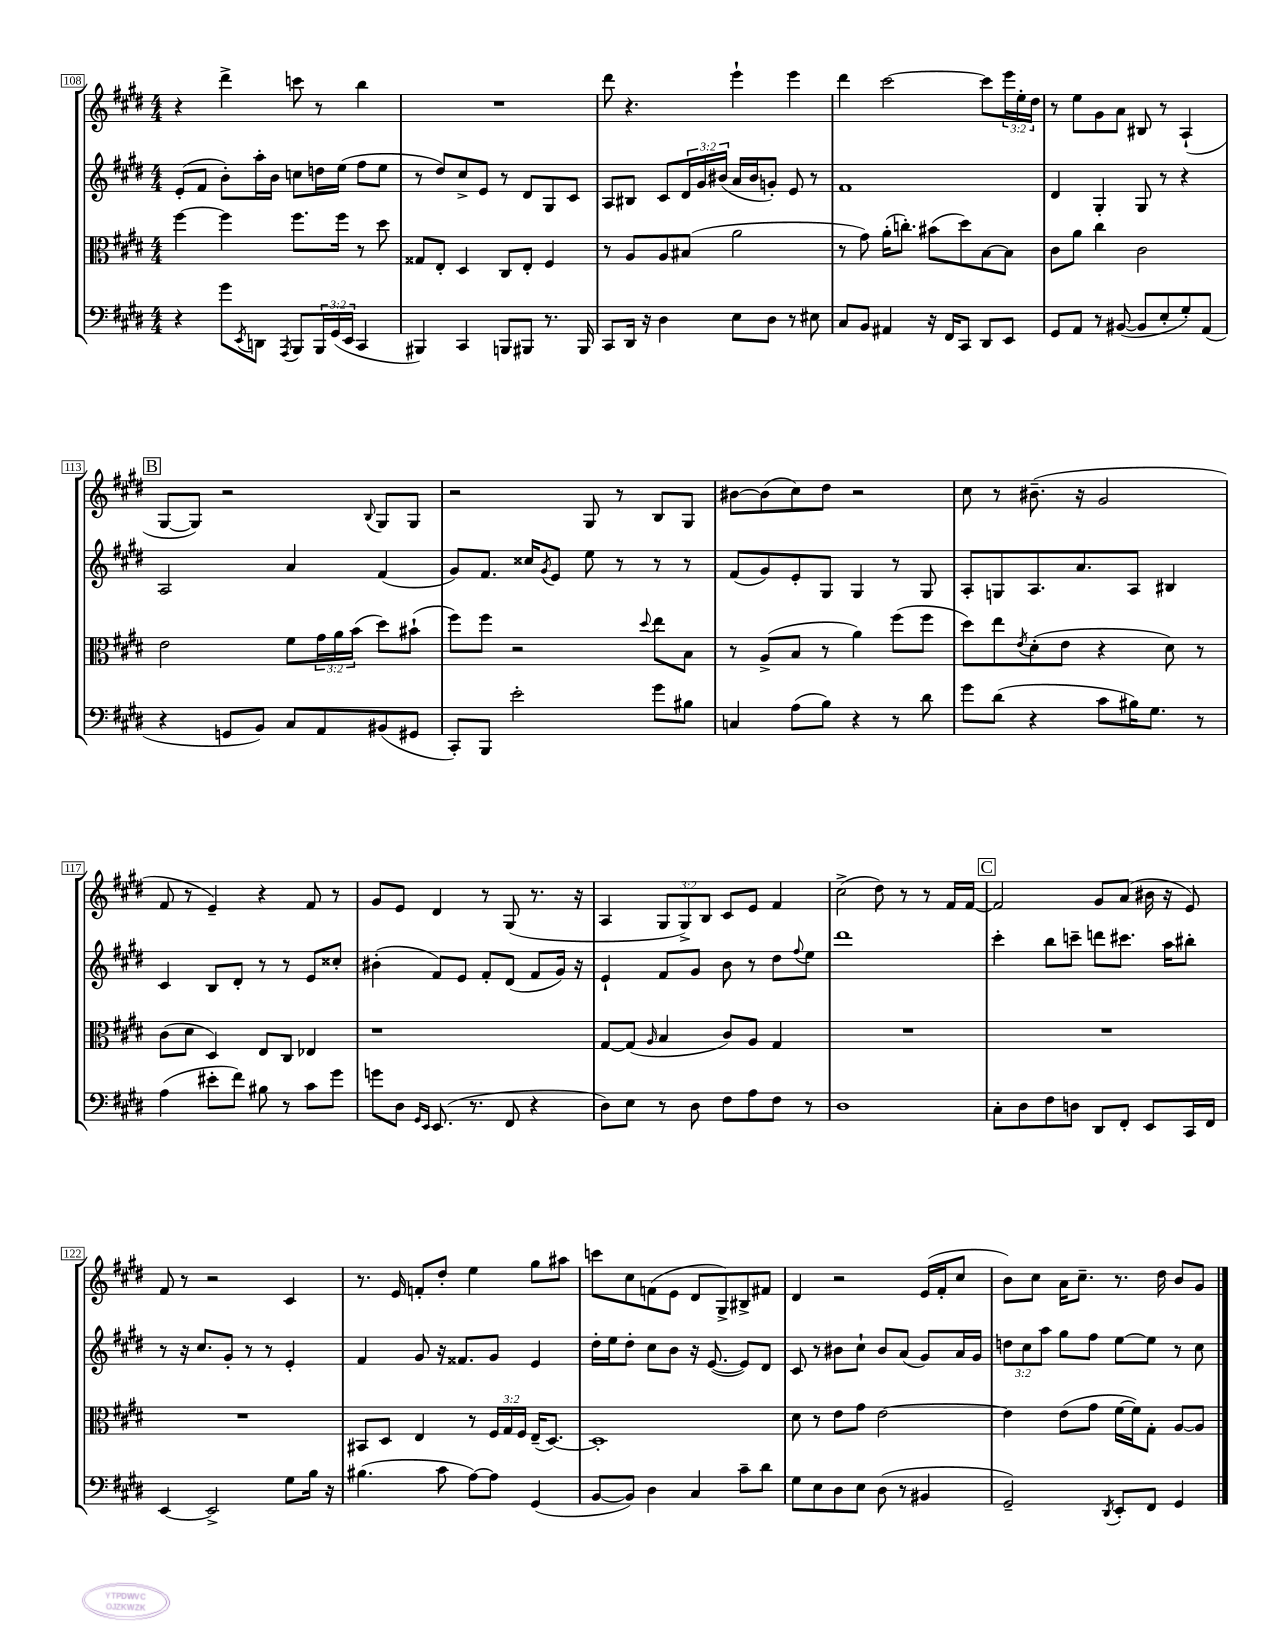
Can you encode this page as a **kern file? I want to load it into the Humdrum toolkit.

**kern	**kern	**kern	**kern
*part4	*part3	*part2	*part1
*staff4	*staff3	*staff2	*staff1
*clefF4	*clefC3	*clefG2	*clefG2
*k[f#c#g#d#]	*k[f#c#g#d#]	*k[f#c#g#d#]	*k[f#c#g#d#]
*M4/4	*M4/4	*M4/4	*M4/4
=108	=108	=108	=108
4r	[4ff#\	(8e'/L	4r
.	.	8f#/J	.
8g#\L	4ff#\]	8b'\L)	4ddd#^\
8qEE/	.	.	.
8DDn\J	.	16aa'\L	.
.	.	16b\JJ	.
8qAAA/	.	.	.
8BBB/L	8.ff#\L	8ccn\L	8cccn\
24BBB/L	.	16ddn\L	8r
(24GG#/	.	.	.
.	16ff#\Jk	(16ee\JJ	.
24EE/JJ	.	.	.
4CC#/	8r	8ff#\L	4bb\
.	8dd#\	8ee\J	.
=109	=109	=109	=109
4BBB#X/)	8G##X/L	8r	1r
.	8E'/J	8dd#/L)	.
4CC#/	4D#/	8cc#^/	.
.	.	8e/J	.
8BBBn/L	8C#/L	8r	.
8BBB#X/J	8E'/J	8d#/L	.
8.r	4F#/	8G#/	.
.	.	8c#/J	.
16BBB#/	.	.	.
=110	=110	=110	=110
8CC#/L	8r	8A/L	8ddd#\
16DD#/Jk	8A/L	8B#X/J	4.r
16r	.	.	.
4D#\	8A/	8c#/L	.
.	(8B#X/J	24d#/L	.
.	.	24g#/	.
.	.	(24b#X/JJ	.
8E\L	2a\	16a/LL	4eee`\
.	.	16b#/J	.
8D#\J	.	8gn'/J)	.
8r	.	8e/	4eee\
8E#X\	.	8r	.
=111	=111	=111	=111
8C#/L	8r	1f#	4ddd#\
8BB/J	8g#\)	.	.
4AA#X/	(16a'\KL	.	[2ccc#\
.	8.ccn'\J)	.	.
16r	(8b#X\L	.	.
16FF#/KL	.	.	.
8CC#/J	8dd#\)	.	.
8DD#/L	[8B\	.	8ccc#\L]
8EE/J	8B\J]	.	24eee\L
.	.	.	24ee'\
.	.	.	24dd#\JJ
=112	=112	=112	=112
8GG#/L	8c#\L	4d#/	8r
8AA/J	8a\J	.	8ee\L
8r	4cc#\	4G#'/	8g#\
([8BB#X/	.	.	8a\J
8BB#/L]	2c#\	8G#/	8B#X/
8E'/	.	8r	8r
8G#'/)	.	4r	(4A`/
(8AA/J	.	.	.
!!LO:LB:g=z
!!LO:REH:place=s1:t=B
=113	=113	=113	=113
4r	2e\	2A/	[8G#/L
.	.	.	8G#/J])
8GGn/L	.	.	2r
8BB/J)	.	.	.
8C#/L	8f#\L	4a/	.
8AA/	24g#\L	.	.
.	24a\	.	.
.	(24b\JJ	.	.
.	.	.	8qqB/
(8BB#X/	8dd#\L)	(4f#/	8G#/L
8GG#X/J	(8b#X`\J	.	8G#/J
=114	=114	=114	=114
8CC#'/L)	8ff#\L)	8g#/L)	2r
8BBB/J	8ff#\J	8.f#/J	.
2e'\	2r	.	.
.	.	16cc##X/KL	.
.	.	8qg#/	.
.	.	8e/J	.
.	.	8ee\	8G#/
.	.	8r	8r
.	8qqdd#/	.	.
8g#\L	8ee\L	8r	8B/L
8B#X\J	8B\J	8r	8G#/J
=115	=115	=115	=115
4Cn/	8r	(8f#/L	[8b#X\L
.	(8A^/L	8g#/)	(8b#\]
(8A\L	8B/J	8e'/	8cc#\)
8B\J)	8r	8G#/J	8dd#\J
4r	4a\)	4G#/	2r
8r	(8ff#\L	8r	.
8d#\	8ff#\J	8G#/	.
=116	=116	=116	=116
8g#\L	8dd#\L)	8A'/L	8cc#\
(8d#\J	8ee\	8Gn/	8r
.	8qe/	.	.
4r	(8d#'\	8.A/	(8.b#X~\
.	8e\J	.	.
.	.	8.a/	16r
8c#\L	4r	.	2g#/
16B#X\K)	.	8A/J	.
8.G#\J	.	.	.
.	8d#\)	4B#X/	.
8r	8r	.	.
!!LO:LB:g=z
=117	=117	=117	=117
(4A\	(8c#\L	4c#/	8f#/
.	8d#\J	.	8r
8e#X'\L	4D#/)	8B/L	4e~/)
8f#\J)	.	8d#'/J	.
8B#X\	8E/L	8r	4r
8r	8C#/J	8r	.
8c#\L	4E-X/	8e/L	8f#/
8g#\J	.	8cc##X'/J	8r
=118	=118	=118	=118
8gn\L	1r	(4b#X'\	8g#/L
8D#\J	.	.	8e/J
16qqGG#/LL	.	.	.
16qqEE/JJ	.	.	.
(8.EE/	.	8f#/L)	4d#/
.	.	8e/J	.
8.r	.	.	.
.	.	8f#'/L	8r
8FF#/	.	(8d#/J	(8G#/
4r	.	8f#/L	8.r
.	.	16g#/Jk)	.
.	.	16r	16r
=119	=119	=119	=119
8D#\L)	[8G#/L	4e`/	4A/
8E\J	(8G#/J]	.	.
.	16qqA/	.	.
8r	4B/	8f#/L	12G#/L
.	.	.	12G#^/)
8D#\	.	8g#/J	.
.	.	.	12B/J
8F#\L	8c#/L)	8b\	8c#/L
8A\	8A/J	8r	8e/J
8F#\J	4G#/	8dd#\L	4f#/
.	.	8qqff#/	.
8r	.	8ee\J	.
=120	=120	=120	=120
1D#	1r	1ddd#	(2cc#^\
.	.	.	8dd#\)
.	.	.	8r
.	.	.	8r
.	.	.	16f#/LL
.	.	.	[16f#/JJ
!!LO:REH:place=s1:t=C
=121	=121	=121	=121
8C#'\L	1r	4ccc#'\	2f#/]
8D#\	.	.	.
8F#\	.	8bb\L	.
8Dn\J	.	8cccn~\J	.
8DD#/L	.	8dddn\L	8g#/L
8FF#'/J	.	8.ccc#X\J	(8a/J
8EE/L	.	.	16b#X\
.	.	16aa\KL	16r
16CC#/L	.	8bb#X'\J	8e/)
16FF#/JJ	.	.	.
!!LO:LB:g=z
=122	=122	=122	=122
[4EE/	1r	8r	8f#/
.	.	16r	8r
.	.	8.cc#/L	.
2EE^/]	.	.	2r
.	.	8g#'/J	.
.	.	8r	.
.	.	8r	.
8G#\L	.	4e'/	4c#/
16B\Jk	.	.	.
16r	.	.	.
=123	=123	=123	=123
(4.B#X\	8BB#X/L	4f#/	8.r
.	8D#/J	.	.
.	.	.	16e/
.	4E/	8g#/	8fn'/L
8c#\	.	16r	8dd#'/J
.	.	8.f##X/L	.
[8A\L)	8r	.	4ee\
8A\J]	24F#/LL	8g#/J	.
.	24G#/	.	.
.	24F#/JJ	.	.
(4GG#/	(16E~/KL	4e/	8gg#\L
.	[8.D#/J)	.	.
.	.	.	8aa#X\J
=124	=124	=124	=124
[8BB/L	1D#']	16dd#'\LL	8cccn\L
.	.	16ee\J	.
8BB/J])	.	8dd#'\J	8cc#\
4D#\	.	8cc#\L	(8fn\
.	.	8b\J	8e\J
4C#/	.	16r	8d#/L
.	.	([8.e/	.
.	.	.	8G#^/)
8c#~\L	.	8e/L])	8B#X^/
8d#\J	.	8d#/J	8f#X/J
=125	=125	=125	=125
8G#\L	8d#\	8c#/	4d#/
8E\	8r	8r	.
8D#\	8e\L	8b#X\L	2r
8E\J	8g#\J	8cc#`\J	.
(8D#\	[2e\	8b#/L	.
8r	.	(8a/J	.
4BB#X/	.	8g#/L)	(16e/LL
.	.	.	16f#'/J
.	.	16a/L	8cc#/J
.	.	16g#/JJ	.
=126	=126	=126	=126
2GG#~/)	4e\]	12ddn\L	8b\L)
.	.	12cc#\	.
.	.	.	8cc#\J
.	.	12aa\J	.
.	(8e\L	8gg#\L	16a\KL
.	.	.	8.cc#~\J
.	8g#\J	8ff#\J	.
8qDD#/	.	.	.
8EE'/L	[16f#\LL	[8ee\L	8.r
.	16f#\J])	.	.
8FF#/J	8G#'\J	8ee\J]	.
.	.	.	16dd#\
4GG#/	[8A/L	8r	8b/L
.	8A/J]	8cc#\	8g#/J
==	==	==	==
*-	*-	*-	*-
